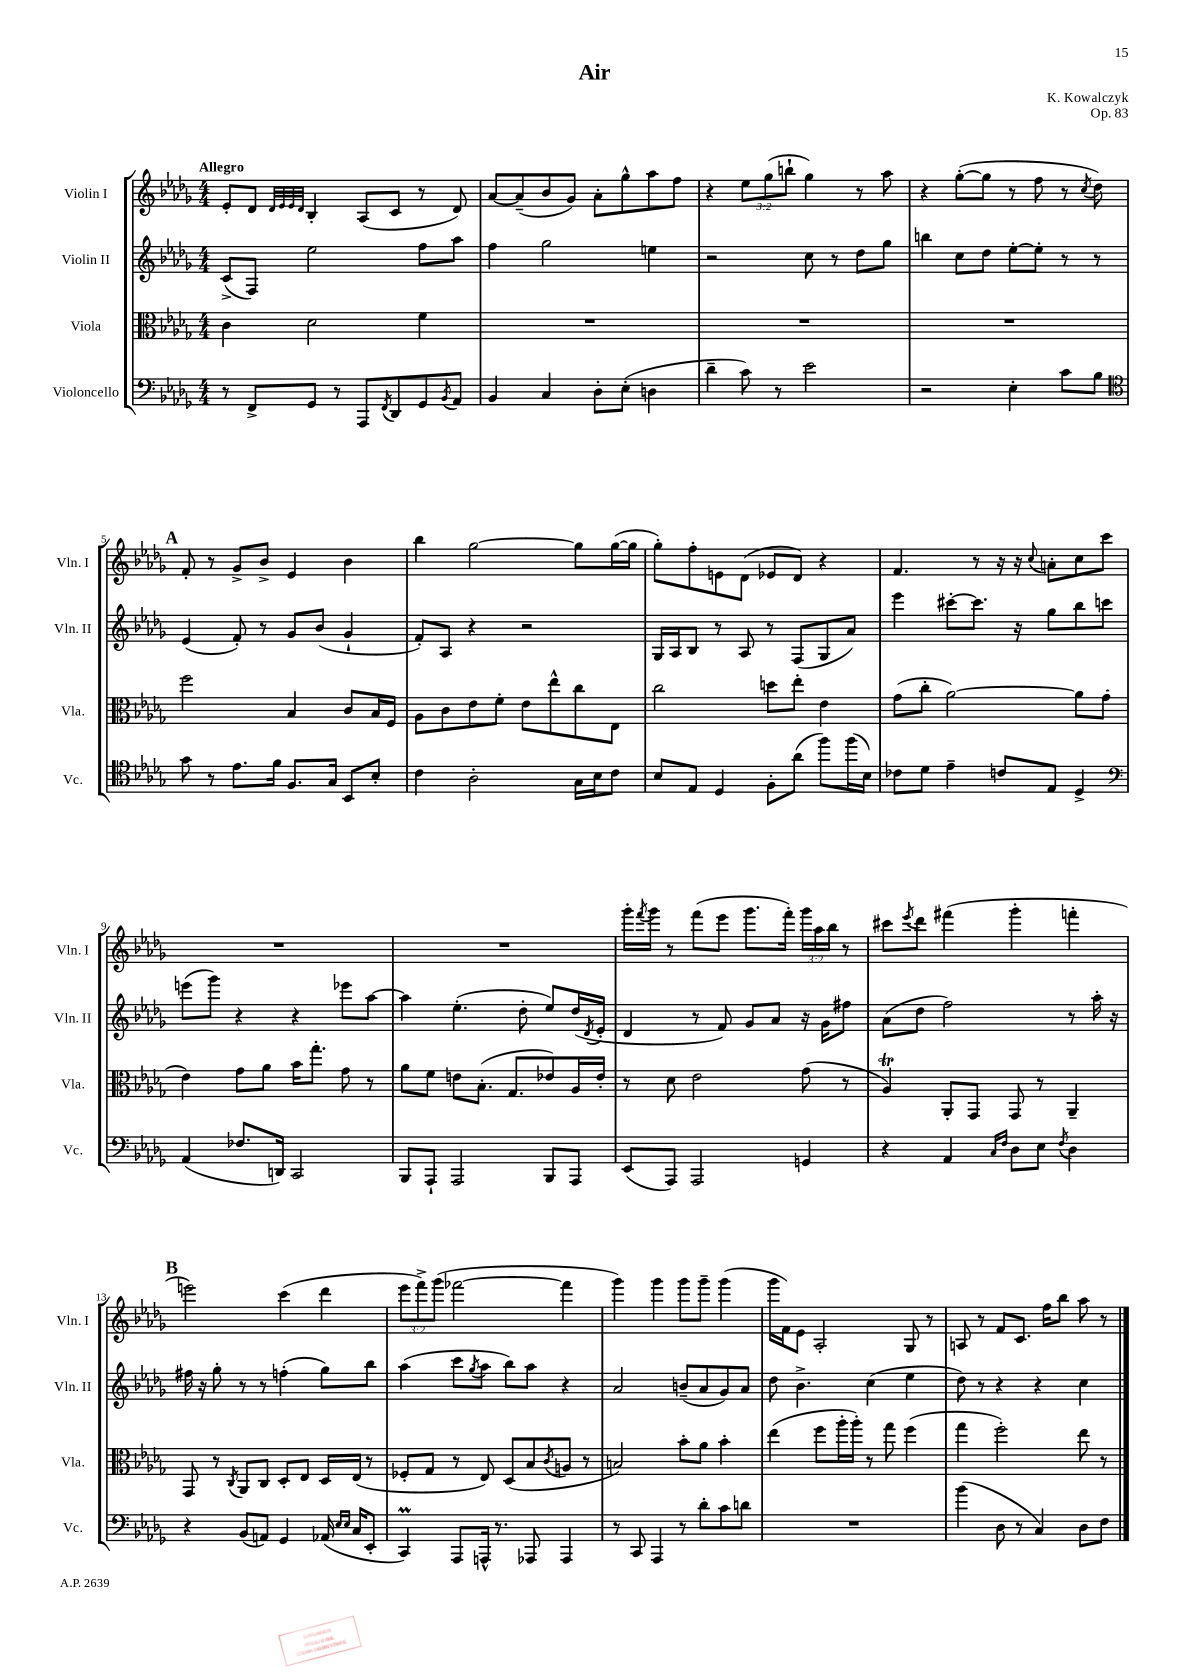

**kern	**kern	**kern	**kern
*staff4	*staff3	*staff2	*staff1
*clefF4	*clefC3	*clefG2	*clefG2
*k[b-e-a-d-g-]	*k[b-e-a-d-g-]	*k[b-e-a-d-g-]	*k[b-e-a-d-g-]
*M4/4	*M4/4	*M4/4	*M4/4
8r	4c	(8c^	8e-'
8FF^	.	8F)	8d-
.	.	.	32qqd-
.	.	.	32qqe-
.	.	.	32qqe-
.	.	.	32qqd-
8GG-	2d-	2ee-	4B-'
8r	.	.	.
8AAA-	.	.	(8A-
8qFF	.	.	.
8DD-	.	.	8c
8GG-	4f	8ff	8r
8qBB-	.	.	.
8AA-	.	8aa-	8d-)
=	=	=	=
4BB-	1r	4ff	[8a-
.	.	.	(8a-~]
4C	.	2gg-	8b-
.	.	.	8g-)
8D-'	.	.	8a-'
(8E-'	.	.	8gg-^^
4D	.	4ee	8aa-
.	.	.	8ff
=	=	=	=
4d-~	1r	2r	4r
8c)	.	.	12ee-
.	.	.	(12gg-
8r	.	.	.
.	.	.	12bb`
2e-	.	8cc	4gg-)
.	.	8r	.
.	.	8dd-	8r
.	.	8gg-	8aa-
=	=	=	=
2r	1r	4bb	4r
.	.	8cc	([8gg-'
.	.	8dd-	8gg-]
4E-'	.	[8ee-'	8r
.	.	8ee-']	8ff
8c	.	8r	8r
.	.	.	8qcc
8B-	.	8r	8dd-)
=	=	=	=
*clefC4	*	*	*
8g-	2ff	(4e-	8f'
8r	.	.	8r
8.e-	.	8f')	8g-^
.	.	8r	8b-^
16f	.	.	.
8.F	4B-	8g-	4e-
.	.	(8b-	.
16G-	.	.	.
8BB-	8c	4g-`	4b-
8B-'	16B-	.	.
.	16F	.	.
=	=	=	=
4c	8A-	8f')	4bb-
.	8c	8A-	.
2A-'	8e-	4r	[2gg-
.	8f'	.	.
.	8e-	2r	.
.	8ee-^^	.	.
16G-	8cc	.	8gg-]
16B-	.	.	.
8c	8E-	.	([16gg-
.	.	.	16gg-]
=	=	=	=
8B-	2cc	16G-	8gg-')
.	.	16A-	.
8E-	.	8B-	8ff'
4D-	.	8r	8e
.	.	8A-	(8d-
8F'	8dd	8r	8e-
(8a-	8ee-'	(8F	8d-)
8ff)	4e-	8G-	4r
(16ff	.	8a-)	.
16B-)	.	.	.
=	=	=	=
8c-	(8g-	4eee-	4.f
8d-	8cc'	.	.
4e-~	[2a-)	[8ccc#'	.
.	.	8.ccc#]	8r
8c	.	.	16r
.	.	16r	16r
.	.	.	8qqcc
8E-	.	8gg-	8a'
4D-^	8a-]	8bb-	8cc
.	(8g-	8ccc	8ccc
=	=	=	=
*clefF4	*	*	*
(4AA-	4e-)	(8eee	1r
.	.	8ggg-)	.
8.F-	8g-	4r	.
.	8a-	.	.
16DD)	.	.	.
2CC	16b-	4r	.
.	8.gg-'	.	.
.	8g-	8eee-	.
.	8r	[8aa-	.
=	=	=	=
8BBB-	8a-	4aa-]	1r
8AAA-`	8f	.	.
2AAA-	8e	(4.ee-'	.
.	(8.B-'	.	.
.	8.G-	.	.
.	.	8dd-'	.
8BBB-	8e-)	8ee-)	.
8AAA-	16A-	(16dd-	.
.	.	8qd-	.
.	16e-'	16e-'	.
=	=	=	=
(8EE-	8r	4d-	16ggg-'
.	.	.	8qfff
.	.	.	16ggg-
8AAA-)	8d-	.	8r
2AAA-	2e-	8r	(8fff
.	.	8f)	8eee-
.	.	8g-	8.ggg-
.	.	8a-	.
.	.	.	16fff')
4GG	(8g-	16r	24ggg-
.	.	.	24aa-
.	.	16g-	.
.	.	.	24bb-
.	8r	8ff#	8r
=	=	=	=
4r	4A-)	(8a-	8ccc#
.	.	.	8qeee-
.	.	8dd-	8ddd-
4AA-	8AA-'	2ff)	(4fff#
.	8GG-	.	.
16qqC	.	.	.
16qqF	.	.	.
8D-	8GG-	.	4ggg-'
8E-	8r	.	.
8qF	.	.	.
4D-	4AA-~	8r	4fff'
.	.	16aa-'	.
.	.	16r	.
=	=	=	=
4r	8GG-	16ff#	2eee)
.	.	16r	.
.	8r	8gg-'	.
.	8qC	.	.
(8BB-	8AA-	8r	.
8AA)	8C	8r	.
4GG-	8D-'	(4ff'	(4ccc
.	8E-	.	.
(16AA-	16D-	8gg-)	4ddd-
16qqE-	.	.	.
16qqE-	.	.	.
16C	(16E-	.	.
8EE-'	8r	8bb-	.
=	=	=	=
4CC)	8F-'	(4aa-	12eee-
.	.	.	12fff^)
.	8G-	.	.
.	.	.	(12ggg-
8AAA-	8r	8ccc	[2fff-
.	.	8qgg-	.
16AAA^^	8E-)	8aa-	.
8.r	.	.	.
.	(8D-	8bb-)	.
8AAA-	8B-	8aa-	.
.	8qc	.	.
4AAA-	8A	4r	4fff-]
.	8r	.	.
=	=	=	=
8r	2B)	2a-	4ggg-)
8CC	.	.	.
4AAA-	.	.	4ggg-
8r	8b-'	(8b~	8ggg-
8d-'	8a-	8a-	8ggg-~
8c	4b-'	8g-)	(4ggg-
8d	.	8a-	.
=	=	=	=
1r	(4ee-	8dd-	16ggg-
.	.	.	16f)
.	.	4.b-^	8e-
.	8ff	.	2A-'
.	16aa-'	.	.
.	16aa-')	.	.
.	8r	(4cc	.
.	8gg-	.	.
.	(4ff	4ee-	8G-
.	.	.	8r
=	=	=	=
(4b-	4gg-	8dd-)	8A
.	.	8r	8r
8D-	2ff')	4r	8f
8r	.	.	8.c
4C)	.	4r	.
.	.	.	16ff
.	.	.	8bb-
8D-	8ee-	4cc	8aa-
8F	8r	.	8r
==	==	==	==
*-	*-	*-	*-
